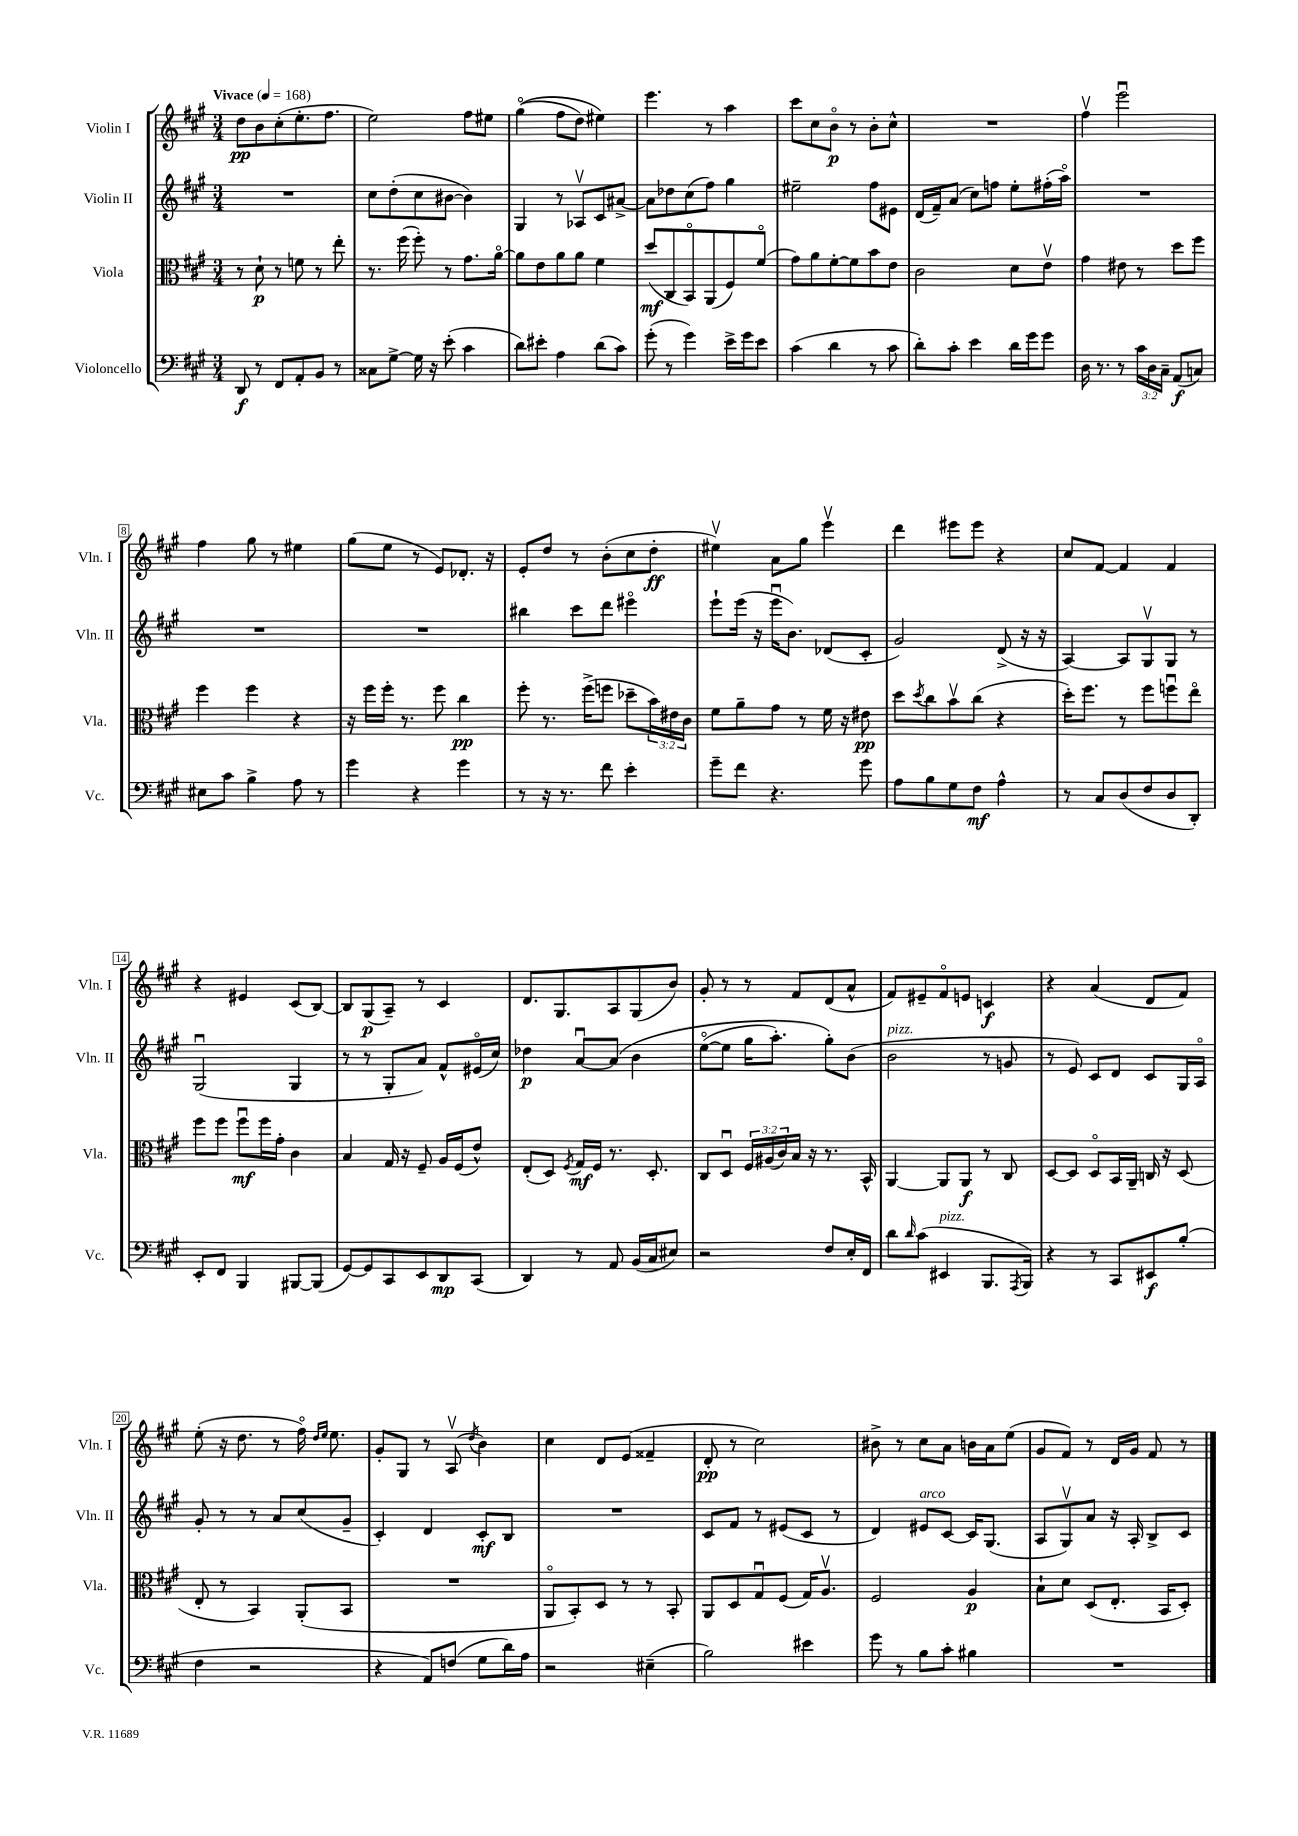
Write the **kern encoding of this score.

**kern	**kern	**kern	**kern
*staff4	*staff3	*staff2	*staff1
*clefF4	*clefC3	*clefG2	*clefG2
*k[f#c#g#]	*k[f#c#g#]	*k[f#c#g#]	*k[f#c#g#]
*M3/4	*M3/4	*M3/4	*M3/4
*MM168	*MM168	*MM168	*MM168
8DD	8r	2.r	8dd
8r	8d`	.	8b
8FF#	8r	.	(8cc#'
8AA'	8f	.	8.ee'
8BB	8r	.	.
.	.	.	8.ff#
8r	8ee'	.	.
=	=	=	=
8C##	8.r	8cc#	2ee)
[8G#^	.	(8dd'	.
.	(16ff#	.	.
16G#]	8ff#')	8cc#	.
16r	.	.	.
(8e'	8r	[8b#	.
4c#	8.g#	4b#])	8ff#
.	.	.	8ee#
.	[16ao	.	.
=	=	=	=
8d)	8a]	4G#	&((4gg#o
8e#'	8e	.	.
4A	8a	8r	8ff#
.	8a	8A-v	8dd)
(8d	4f#	8c#	4ee#&)
8c#)	.	[8a#^	.
=	=	=	=
(8g#'	(8dd	8a#]	4.eee
8r	8C#	8dd-	.
4g#)	8BBo)	(8cc#	.
.	(8AA	8ff#)	8r
16e^	8F#)	4gg#	4aa
16g#	.	.	.
8e	(8f#o	.	.
=	=	=	=
(4c#	8g#)	2ee#~	8ccc#
.	8a	.	8cc#
4d	[8f#'	.	8bo
.	8f#]	.	8r
8r	8b	8ff#	8b'
8c#	8e	8e#	8cc#^^
=	=	=	=
8d')	2c#	(16d	2.r
.	.	16f#~)	.
8c#'	.	(8a	.
4e	.	8cc#)	.
.	.	8ff	.
16d	8d	8ee'	.
16g#	.	.	.
8g#	8ev	(16ff#'	.
.	.	16aao)	.
=	=	=	=
16D	4g#	2.r	4ff#v
8.r	.	.	.
8r	8e#	.	2eeeu
24c#	8r	.	.
24D	.	.	.
24C#~	.	.	.
(8AA	8dd	.	.
8C)	8ff#	.	.
=	=	=	=
8E#	4ff#	2.r	4ff#
8c#	.	.	.
4B^	4ff#	.	8gg#
.	.	.	8r
8A	4r	.	4ee#
8r	.	.	.
=	=	=	=
4g#	16r	2.r	(8gg#
.	16ff#	.	.
.	16ff#'	.	8ee
.	8.r	.	.
4r	.	.	8r
.	8ff#	.	8e)
4g#	4cc#	.	8.d-'
.	.	.	16r
=	=	=	=
8r	8ff#'	4bb#	8e'
16r	8.r	.	8dd
8.r	.	.	.
.	.	8ccc#	8r
.	(16ff#^	.	.
8f#	8ff	8ddd	(8b'
4e'	8dd-~	4eee#o	8cc#
.	24b)	.	8dd'
.	24e#	.	.
.	24c#	.	.
=	=	=	=
8g#~	8f#	8eee`	4ee#v)
8f#	8a~	(16eee	.
.	.	16r	.
4.r	8g#	16eeeu	8a
.	.	8.b)	.
.	8r	.	8gg#
.	16f#	(8d-	4eeev
.	16r	.	.
8g#	8e#	8c#'	.
=	=	=	=
8A	8dd	2g#)	4ddd
.	8qdd	.	.
8B	8cc#	.	.
8G#	8bv	.	8eee#
8F#	(8cc#	.	8eee#
4A^^	4r	(8d^	4r
.	.	16r	.
.	.	16r	.
=	=	=	=
8r	16dd')	[4A)	8cc#
.	8.ff#	.	.
8C#	.	.	[8f#
(8D	8r	8A]	4f#]
8F#	8ff#	8G#v	.
8D	8ffu	8G#	4f#
8DD')	8eeo	8r	.
=	=	=	=
8EE'	8ff#	(2G#u	4r
8FF#	8ff#	.	.
4BBB	8ff#u	.	4e#
.	16ff#	.	.
.	16g#'	.	.
[8BBB#	4c#	4G#	(8c#
(8BBB#]	.	.	[8B)
=	=	=	=
[8GG#)	4B	8r	8B]
8GG#]	.	8r	(8G#
8CC#	16G#	8G#'	8A~)
.	16r	.	.
8EE	8F#~	8a)	8r
8DD	16A	8f#^^	4c#
.	(16F#	.	.
(8CC#	8e^^)	(16e#o	.
.	.	16cc#)	.
=	=	=	=
4DD)	(8E'	4dd-	8.d
.	8D)	.	.
.	.	.	8.G#
.	8qF#	.	.
8r	16G#	[8au	.
.	16F#	.	.
8AA	8.r	&(8a]	8A
(16BB	.	4b	(8G#
16C#	8.D'	.	.
8E#)	.	.	8b)
=	=	=	=
2r	8C#	([8eeo	8g#'
.	8Du	8ee]	8r
.	24F#	16gg#	8r
.	(24A#	.	.
.	.	8.aa')	.
.	24c#)	.	.
.	16B	.	8f#
.	16r	.	.
8F#	8.r	8gg#'&)	(8d
16E'	.	(8b	8a^^
16FF#	16BB^^	.	.
=	=	=	=
8d	[4AA	2b	8f#)
16qqd	.	.	.
(8c#	.	.	8e#~
4EE#	8AA]	.	8f#o
.	8AA	.	8e
8.BBB	8r	8r	4c
.	8C#	8g	.
8qAAA	.	.	.
16BBB)	.	.	.
=	=	=	=
4r	[8D	8r	4r
.	8D]	8e)	.
8r	8Do	8c#	(4a
8CC#	16BB	8d	.
.	16AA~	.	.
8EE#	16C	8c#	8d
.	16r	.	.
(8B'	(8D	16G#	8f#)
.	.	16Ao	.
=	=	=	=
4F#	8E'	8g#'	(8ee'
.	8r	8r	16r
.	.	.	8.dd
2r	4BB)	8r	.
.	.	8a	8r
.	(8AA'	(8cc#	16ff#o)
.	.	.	16qqdd
.	.	.	16qqee
.	.	.	8.ee
.	8BB	8g#~	.
=	=	=	=
4r	2.r	4c#')	8g#'
.	.	.	8G#
8AA)	.	4d	8r
(8F	.	.	(8Av
.	.	.	8qdd
8G#	.	8c#'	4b)
16d)	.	8B	.
16A	.	.	.
=	=	=	=
2r	8AAo	2.r	4cc#
.	8BB')	.	.
.	8D	.	8d
.	8r	.	(8e
(4E#~	8r	.	4f##~
.	8BB'	.	.
=	=	=	=
2B)	8AA	8c#	8d'
.	8D	8f#	8r
.	8G#u	8r	2cc#)
.	(8F#	(8e#	.
4e#	16G#)	8c#	.
.	8.Av	.	.
.	.	8r	.
=	=	=	=
8g#	2F#	4d)	8b#^
8r	.	.	8r
8B	.	8e#	8cc#
8c#'	.	[8c#	8a
4B#	4A	16c#]	16b
.	.	(8.G#	16a
.	.	.	(8ee
=	=	=	=
2.r	8B`	8A	8g#
.	8d	8G#v)	8f#)
.	(8D	8a	8r
.	8.E'	16r	16d
.	.	16A'	16g#
.	.	8B^	8f#
.	16BB	.	.
.	8D')	8c#	8r
==	==	==	==
*-	*-	*-	*-
